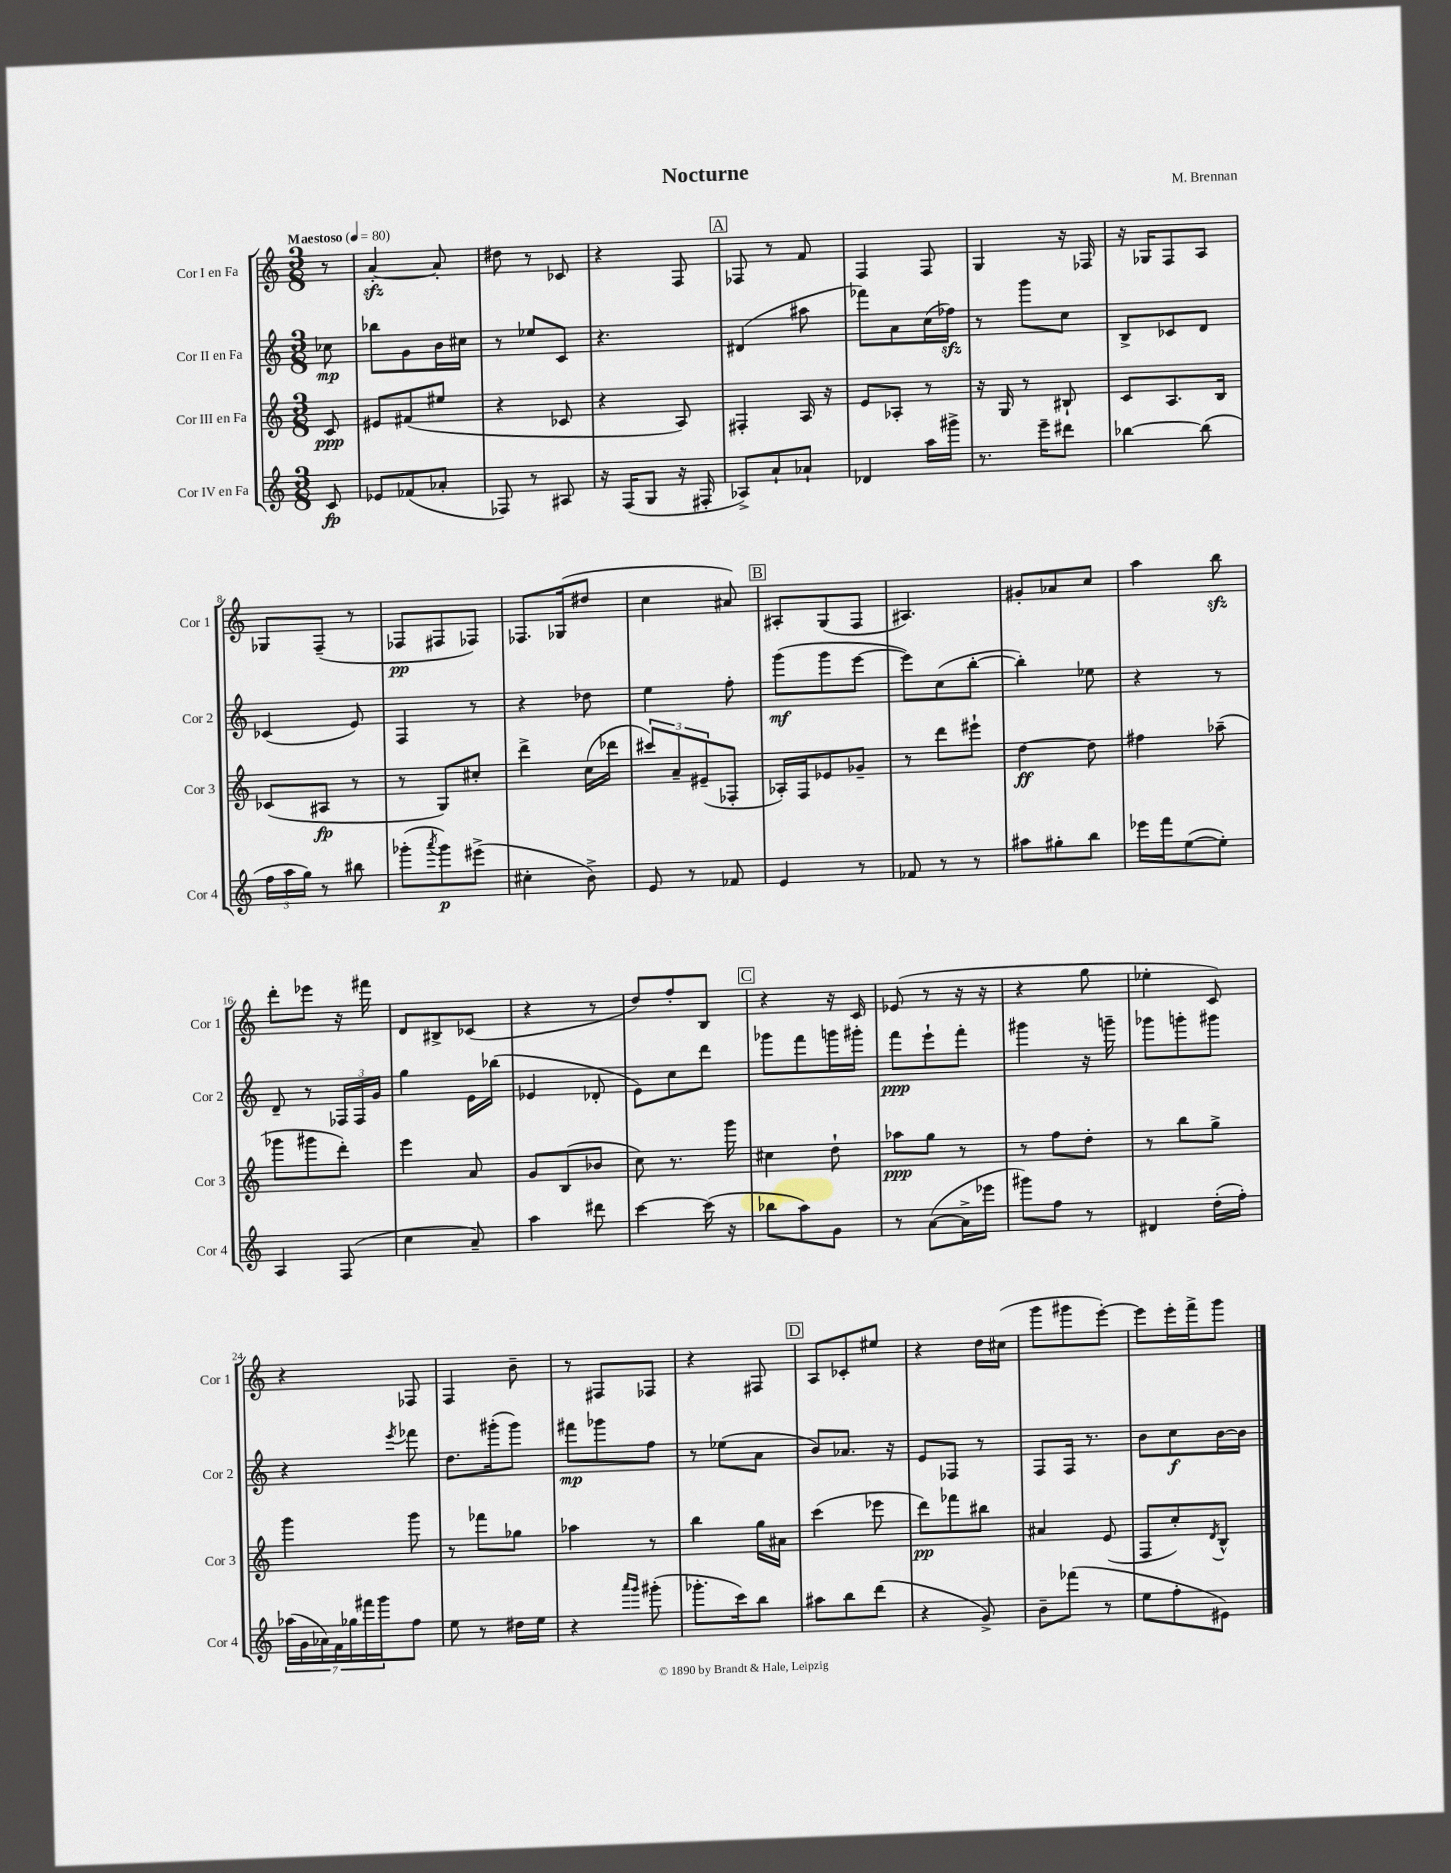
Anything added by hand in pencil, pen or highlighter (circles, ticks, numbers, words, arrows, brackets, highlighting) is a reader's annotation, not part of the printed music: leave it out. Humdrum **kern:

**kern	**kern	**kern	**kern
*staff4	*staff3	*staff2	*staff1
*clefG2	*clefG2	*clefG2	*clefG2
*k[]	*k[]	*k[]	*k[]
*M3/8	*M3/8	*M3/8	*M3/8
*MM80	*MM80	*MM80	*MM80
8c/	8c/	8cc-\	8r
=	=	=	=
8e-/L	8e#/L	8bb-\L	[4a'/
(8f-/	(8f#/	8g\	.
8a-'/J	8ee#/J	16b\L	8a'/]
.	.	16cc#\JJ	.
=	=	=	=
8F-/)	4r	8r	8dd#\
8r	.	8ee-/L	8r
8A#/	8c-/	8c/J	8c-/
=	=	=	=
16r	4r	4.r	4r
(16F/LK	.	.	.
8G/J	.	.	.
16r	8A/)	.	8F/
16F#'/	.	.	.
=	=	=	=
8A-^/L)	4F#'/	(4d#/	8F-/
8a`/	.	.	8r
8a-`/J	16A/	8aa#\	8f/
.	16r	.	.
=	=	=	=
4d-/	8e/L	8fff-\L)	4F/
.	8A-'/J	8a\	.
16aa\LL	8r	(16cc\L	8F/
16ggg#^\JJ	.	16ff-\JJ)	.
=	=	=	=
8.r	16r	8r	4G/
.	16G/	.	.
.	8r	8ggg\L	.
16eee~\LK	.	.	.
8ddd#\J	8B#`/	8cc\J	16r
.	.	.	16F-/
=	=	=	=
[4bb-\	8c/L	8B^/L	16r
.	.	.	16G-/LK
.	8.A/	8c-/	8F/
(8bb-\]	.	8d/J	8A/J
.	16B/Jk	.	.
=	=	=	=
24ff\LL	(8c-/L	(4c-/	8G-/L
24aa\	.	.	.
24gg\JJ)	.	.	.
8r	8A#/J	.	(8F~/J
8bb#\	8r	8e/)	8r
=	=	=	=
(8ggg-'\L	8r	4F/	8F-/L
8qaaa/	.	.	.
8ggg-\)	8G/L)	.	8F#/
(8eee#^\J	8cc#'/J	8r	8F-/J)
=	=	=	=
4cc#'\	4ddd^\	4r	8.F-/L
.	.	.	(16G-/k
8b^\)	(16cc\LL	8dd-\	8dd#/J
.	16ddd-\JJ	.	.
=	=	=	=
8e/	12ccc#/L)	4ee\	4cc\
.	12a~/	.	.
8r	.	.	.
.	(12e#~/	.	.
8f-/	8F-'/J	8ff'\	8a#/)
=	=	=	=
4e/	16A-'/LL)	(8ggg\L	8A#'/L
.	16F/J	.	.
.	8e-/	8ggg\	(8G/
8r	8g-~/J	[8eee\J	8F/J
=	=	=	=
8f-/	8r	8eee\]L)	4.A#/)
8r	8ddd\L	(8cc\	.
8r	8eee#`\J	[8bb'\J	.
=	=	=	=
8aa#\L	[4dd\	4bb'\])	8g#'/L
8gg#'\	.	.	8a-/
8bb\J	8dd\]	8ee-\	8cc/J
=	=	=	=
16eee-\LL	4ff#\	4r	4aa\
16fff\J	.	.	.
([8ee\	.	.	.
8ee'\]J)	(8aa-~\	8r	8bb\
=	=	=	=
4A/	8ggg-\L	8d~/	8ddd'\L
.	8ggg#\	8r	8eee-\J
(8F/	8ddd'\J)	24F-/LL	16r
.	.	24F-/	.
.	.	.	16fff#\
.	.	24g/JJ	.
=	=	=	=
4cc\	4eee\	4gg\	8d/L
.	.	.	8B#^/
8a~/)	8a/	16e\LL	(8c-/J
.	.	(16bb-\JJ	.
=	=	=	=
4aa\	8g/L	4e-/	4r
.	(8B/	.	.
8ddd#\	8b-/J	8d-'/	8r
=	=	=	=
[4ccc\	8cc\)	8e\L)	8dd/L)
.	8.r	8cc\	8ff'/
(16ccc\]	.	8ddd\J	8B/J
16r	16ggg\	.	.
=	=	=	=
8bb-\L	4cc#\	8ggg-\L	4r
8aa\)	.	8fff\	.
8g\J	8dd`\	16ggg\L	16r
.	.	16ggg#'\JJ	16c/
=	=	=	=
8r	8aa-\L	8fff\L	(8e-/
([8a\L	8gg\J	8eee`\	8r
16a^\]L	8r	8fff'\J	16r
16eee-\JJ	.	.	16r
=	=	=	=
8ggg#\L)	8r	4ggg#\	4r
8ff\J	8ff\L	.	.
8r	8dd'\J	16r	8gg\
.	.	16ggg~\	.
=	=	=	=
4d#/	8r	8ggg-\L	4ee-'\
.	8bb\L	8ggg'\	.
(16dd'\LL	8gg^\J	8ggg#\J	8c/)
16ff'\JJ)	.	.	.
=	=	=	=
(28aa-\LL	4ggg\	4r	4r
28g\	.	.	.
28a-\)	.	.	.
28f\	.	.	.
28gg-\	.	.	.
28fff#\	.	.	.
28ggg\J	.	.	.
.	.	8qeee/	.
8ff\J	8ggg\	8fff-\	8F-/
=	=	=	=
8ee\	8r	8.dd\L	4F/
8r	8fff-\L	.	.
.	.	(16ggg#'\k	.
16dd#\LL	8gg-\J	8ggg#\J)	8b~\
16ee\JJ	.	.	.
=	=	=	=
4r	4aa-\	8fff#\L	8r
.	.	8ggg-\	8F#/L
16qqaaa/LL	.	.	.
16qqggg/JJ	.	.	.
(8ggg#'\	8r	8ff\J	8F-/J
=	=	=	=
8.ggg-'\L	4bb\	8r	4r
.	.	(8ee-\L	.
16ccc\k)	.	.	.
8bb\J	16gg\LL	8a\J	8F#/
.	16a#\JJ	.	.
=	=	=	=
8aa#\L	(4ccc\	8b/L)	8A/L
8bb\	.	8.a-/J	8c-'/
(8ddd\J	8eee-\	.	8ee#/J
.	.	16r	.
=	=	=	=
4r	8ddd\L)	8e/L	4r
.	8fff-\	8F-/J	.
8g^/)	8bb#\J	8r	16dd\LL
.	.	.	(16cc#\JJ
=	=	=	=
8b~\L	4a#/	8F/L	8ggg\L
(8fff-\J	.	16F/Jk	8ggg#\
.	.	8.r	.
8r	(8e/	.	[8eee'\J)
=	=	=	=
8ee\L	8F/L	8b\L	8eee\]L
8ff'\	8cc'/)	8cc\	16eee'\L
.	.	.	16fff^\J
.	8qd/	.	.
8e#\J)	8B^^/J	[16b\L	8ggg\J
.	.	16b\]JJ	.
==	==	==	==
*-	*-	*-	*-
